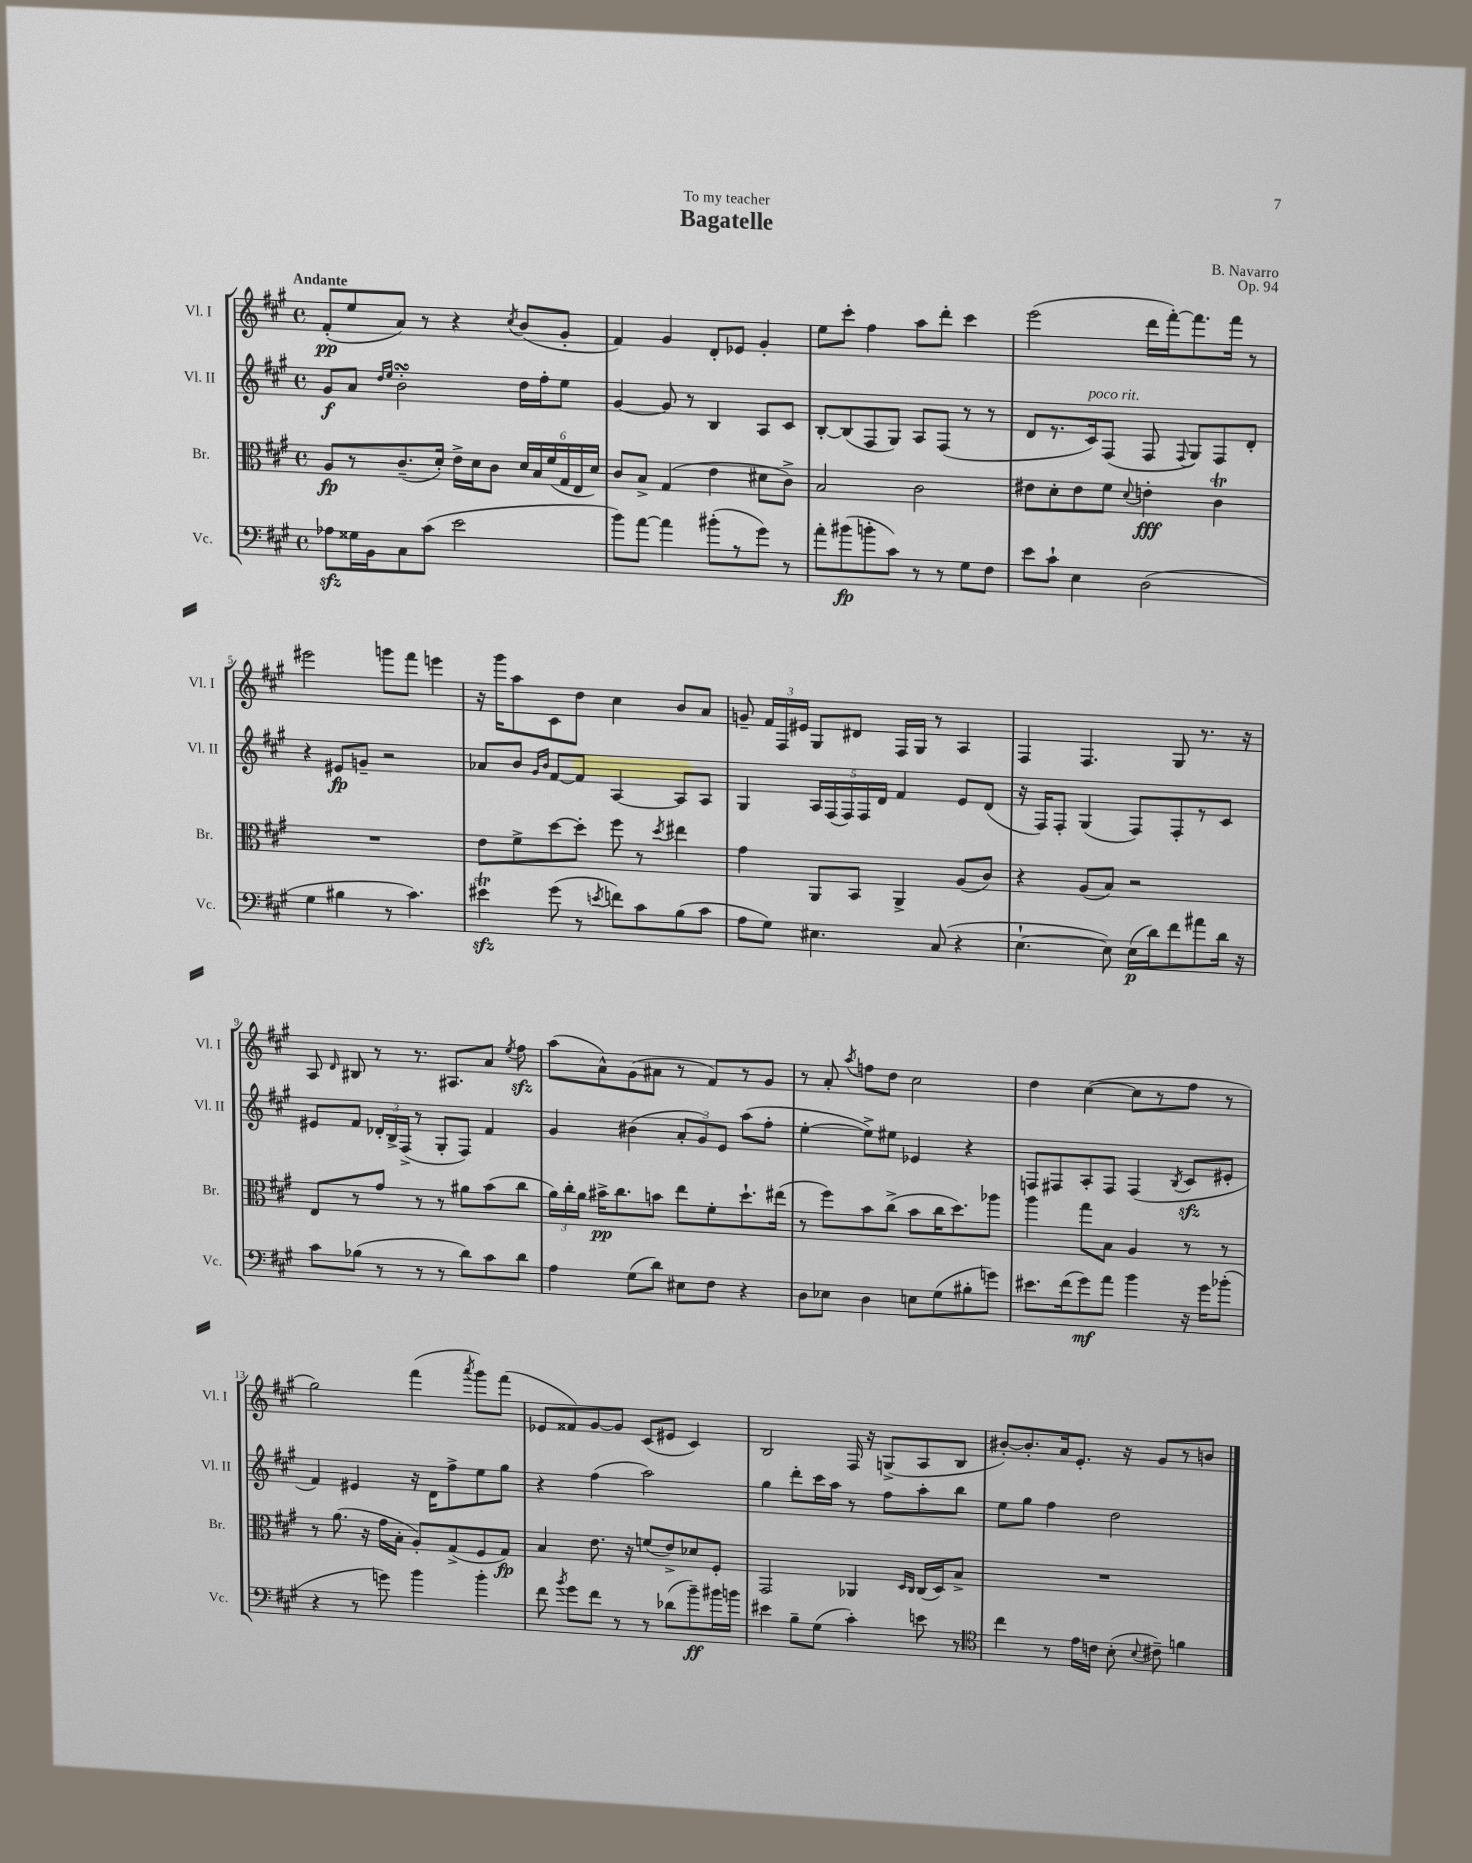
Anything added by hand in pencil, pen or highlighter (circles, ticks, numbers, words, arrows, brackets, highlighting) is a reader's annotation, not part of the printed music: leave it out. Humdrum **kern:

**kern	**dynam	**kern	**dynam	**kern	**dynam	**kern	**dynam
*part4	*part4	*part3	*part3	*part2	*part2	*part1	*part1
*staff4	*staff4	*staff3	*staff3	*staff2	*staff2	*staff1	*staff1
*I"Vc.	*	*I"Br.	*	*I"Vl. II	*	*I"Vl. I	*
*I'Vc.	*	*I'Br.	*	*I'Vl. II	*	*I'Vl. I	*
*clefF4	*	*clefC3	*	*clefG2	*	*clefG2	*
*k[f#c#g#]	*	*k[f#c#g#]	*	*k[f#c#g#]	*	*k[f#c#g#]	*
*M4/4	*	*M4/4	*	*M4/4	*	*M4/4	*
*met(c)	*	*met(c)	*	*met(c)	*	*met(c)	*
=1	=1	=1	=1	=1	=1	=1	=1
!	!	!	!	!	!	!LO:TX:a:B:t=Andante	!
8A-Xzz\L	.	8A/L	fp	8g#/L	f	(8f#'/L	pp
16G##X\L	.	8r	.	8a/J	.	8ee/	.
16BB\J	.	.	.	.	.	.	.
.	.	.	.	16qqdd/LL	.	.	.
.	.	.	.	16qqee/JJ	.	.	.
8C#\	.	(8.c#~/	.	2bsSSS'\	.	8a/J)	.
(8c#\J	.	.	.	.	.	8r	.
.	.	16d'/Jk)	.	.	.	.	.
2e\	.	16e^\LL	.	.	.	4r	.
.	.	16d\J	.	.	.	.	.
.	.	8c#\J	.	.	.	.	.
.	.	.	.	.	.	8qcc#/	.
.	.	24d/LL	.	16dd\LL	.	(8b/L	.
.	.	24B/	.	.	.	.	.
.	.	.	.	16ff#'\J	.	.	.
.	.	(24f#/	.	.	.	.	.
.	.	24G#/	.	8ee\J	.	8g#'/J	.
.	.	24E/	.	.	.	.	.
.	.	24d/JJ)	.	.	.	.	.
=2	=2	=2	=2	=2	=2	=2	=2
8b\L)	.	8c#/L	.	[4g#/	.	4f#/)	.
[8a\J	.	8B^/J	.	.	.	.	.
4a\]	.	(4G#/	.	8g#/]	.	4g#/	.
.	.	.	.	8r	.	.	.
(8b#X'\L	.	4e\	.	4B/	.	8d'/L	.
8r	.	.	.	.	.	8e-X/J	.
8g#\J)	.	8d#X\L	.	8A/L	.	4g#'/	.
8r	.	8c#^\J)	.	8c#/J	.	.	.
=3	=3	=3	=3	=3	=3	=3	=3
8a'\L	.	2B/	.	[8B'/L	.	8ee\L	.
(8b#X\	fp	.	.	(8B/]	.	8ccc#'\J	.
8bn'\	.	.	.	8F#/	.	4ff#\	.
8c#\J)	.	.	.	8G#/J)	.	.	.
8r	.	2c#\	.	8A/L	.	8aa\L	.
8r	.	.	.	(8F#/J	.	8ddd'\J	.
8G#\L	.	.	.	8r	.	4ccc#\	.
8F#\J	.	.	.	8r	.	.	.
=4	=4	=4	=4	=4	=4	=4	=4
8e\L	.	8e#X\L	.	8d/L	.	(2eee\	.
8c#`\J	.	8d'\	.	8.r	.	.	.
4E\	.	8e#\	.	.	.	.	.
!	!	!	!	!LO:TX:a:i:t=poco rit.	!	!	!
.	.	.	.	16c#/k)	.	.	.
.	.	8f#\J	.	(8F#/J	.	.	.
.	.	8qqd/	.	.	.	.	.
(2D\	.	4en'\	fff	8F#/	.	16ddd\LL	.
.	.	.	.	.	.	[16fff#'\J)	.
.	.	.	.	8qqF#/	.	.	.
.	.	.	.	8G#/L)	.	8.fff#\]	.
.	.	4c#t\	.	8F#/	.	.	.
.	.	.	.	.	.	16fff#\Jk	.
.	.	.	.	8d'/J	.	8r	.
!!LO:LB:g=z
=5	=5	=5	=5	=5	=5	=5	=5
4G#\	.	1r	.	4r	.	2eee#X\	.
4B#X\	.	.	.	8e#X/L	fp	.	.
.	.	.	.	8gn~/J	.	.	.
8r	.	.	.	2r	.	8gggn\L	.
4.c#\)	.	.	.	.	.	8fff#\J	.
.	.	.	.	.	.	4eeen\	.
=6	=6	=6	=6	=6	=6	=6	=6
4e#Xzzt\	.	8e\L	.	8a-X/L	.	16r	.
.	.	.	.	.	.	16ggg#\KL	.
.	.	8f#^\	.	8b/J	.	8aa\	.
.	.	.	.	16qqg#/LL	.	.	.
.	.	.	.	16qqb/JJ	.	.	.
(8g#\	.	[8dd\	.	[8f#/L	.	8c#\	.
8r	.	8dd'\J]	.	8f#/J]	.	8dd\J	.
8qen/	.	.	.	.	.	.	.
8fn\L)	.	8ff#\	.	[4A/	.	4cc#\	.
8c#\	.	8r	.	.	.	.	.
.	.	8qdd/	.	.	.	.	.
(8B\	.	4ee#X\	.	8A/L]	.	8b/L	.
8c#\J	.	.	.	8A/J	.	8a/J	.
=7	=7	=7	=7	=7	=7	=7	=7
8A\L	.	4g#\	.	4G#/	.	8gn~/	.
8G#\J)	.	.	.	.	.	24f#/LL	.
.	.	.	.	.	.	24F#/	.
.	.	.	.	.	.	24e#X/JJ	.
4.E#X\	.	8AA/L	.	20A/LL	.	8G#/L	.
.	.	.	.	(20F#/	.	.	.
.	.	.	.	20F#/)	.	.	.
.	.	8BB/J	.	.	.	8d#X/J	.
.	.	.	.	20F#/	.	.	.
.	.	.	.	20d/JJ	.	.	.
.	.	4AA^/	.	4f#/	.	16F#/LL	.
.	.	.	.	.	.	16G#/JJ	.
(8C#/	.	.	.	.	.	8r	.
4r	.	(8A/L	.	8e/L	.	4A/	.
.	.	8c#/J)	.	(8d/J	.	.	.
=8	=8	=8	=8	=8	=8	=8	=8
[4.E`\	.	4r	.	16r	.	4F#/	.
.	.	.	.	16F#/KL)	.	.	.
.	.	.	.	8F#'/J	.	.	.
.	.	(8A/L	.	(4G#/	.	4.F#/	.
8E\])	.	8B/J)	.	.	.	.	.
(16E\LL	p	2r	.	8F#/L)	.	.	.
16d\J)	.	.	.	.	.	.	.
8f#\	.	.	.	8F#'/	.	8G#/	.
8a#X\	.	.	.	8r	.	8.r	.
16d\Jk	.	.	.	8c#/J	.	.	.
16r	.	.	.	.	.	16r	.
!!LO:LB:g=z
=9	=9	=9	=9	=9	=9	=9	=9
8c#\L	.	8E/L	.	8e#X/L	.	8A/	.
.	.	.	.	.	.	16qqd/	.
(8B-X\J	.	8r	.	8f#/J	.	8B#X/	.
8r	.	8g#/J	.	24d-X'/LL	.	8r	.
.	.	.	.	24B^/	.	.	.
.	.	.	.	(24F#^/JJ	.	.	.
8r	.	8r	.	8r	.	8.r	.
8r	.	8r	.	8G#'/L	.	.	.
.	.	.	.	.	.	8.A#X/L	.
8d\L)	.	8a#X\L	.	8F#/J)	.	.	.
8c#\	.	(8b\	.	4f#/	.	8a/J	.
.	.	.	.	.	.	8qee/	.
8d\J	.	8cc#\J	.	.	.	8ff#zz\	.
=10	=10	=10	=10	=10	=10	=10	=10
4A\	.	24a\LL)	.	4g#/	.	(8aa\L	.
.	.	24cc#'\	.	.	.	.	.
.	.	24a\JJ	.	.	.	.	.
.	.	16b#X^\KL	pp	.	.	8a^^\)	.
.	.	8.cc#\	.	.	.	.	.
(8G#\L	.	.	.	(4b#X\	.	(8g#\	.
8d\J)	.	8bn\J	.	.	.	8a#X\J	.
8E#X\L	.	8ee\L	.	12a'/L	.	8r	.
.	.	.	.	12g#/)	.	.	.
8F#\J	.	8f#'\	.	.	.	8f#/L)	.
.	.	.	.	12e/J	.	.	.
4r	.	8.dd`\	.	(8aa\L	.	8r	.
.	.	.	.	8ff#'\J	.	8g#/J	.
.	.	(16ee#X\Jk	.	.	.	.	.
=11	=11	=11	=11	=11	=11	=11	=11
8D\L	.	8r	.	[4ee'\	.	8r	.
8E-X\J	.	8ff#\L)	.	.	.	8a'/	.
.	.	.	.	.	.	8qaa/	.
4D\	.	8b\	.	8ee^\L])	.	8ffn\L	.
.	.	(8cc#^\J	.	8ee#X\J	.	8dd\J	.
8En\L	.	8b\L	.	4e-X/	.	2cc#\	.
(8G#\	.	16cc#\K	.	.	.	.	.
.	.	8.dd\)	.	.	.	.	.
8B#X'\	.	.	.	4r	.	.	.
8gn\J)	.	8aa-X\J	.	.	.	.	.
=12	=12	=12	=12	=12	=12	=12	=12
8.e#X\L	.	4aa\	.	8Fn/L	.	4dd\	.
.	.	.	.	8F#X/	.	.	.
(16f#\k	.	.	.	.	.	.	.
8g#\)	mf	8gg#\L	.	8A'/	.	([4cc#\	.
8a\J	.	8B\J	.	8F#/J	.	.	.
4b\	.	4A/	.	(4F#/	.	8cc#\L]	.
.	.	.	.	.	.	8r	.
.	.	.	.	8qB/	.	.	.
16r	.	8r	.	8c#zz/L	.	8ff#\J	.
16g#\KL	.	.	.	.	.	.	.
(8b-X'\J	.	8r	.	8e#X'/J	.	8r	.
!!LO:LB:g=z
=13	=13	=13	=13	=13	=13	=13	=13
4r	.	8r	.	4f#/)	.	2gg#\)	.
.	.	(8.a\	.	.	.	.	.
8r	.	.	.	4e#X/	.	.	.
.	.	16r	.	.	.	.	.
8gn\)	.	16g#\LL	.	.	.	.	.
.	.	16B'\JJ	.	.	.	.	.
4b\	.	8A'/L)	.	16r	.	(4fff#\	.
.	.	.	.	16d\KL	.	.	.
.	.	(8G#^/	.	8ff#^\	.	.	.
.	.	.	.	.	.	8qaaa/	.
4b'\	.	8F#/	.	8ee\	.	8ggg#\L)	.
.	.	8G#/J)	fp	8gg#\J	.	(8fff#\J	.
=14	=14	=14	=14	=14	=14	=14	=14
8f#\	.	4B/	.	4r	.	8e-X/L	.
8qb/	.	.	.	.	.	.	.
8g#\L	.	.	.	.	.	8f##X/)	.
8f#\J	.	8.e\	.	(4ff#\	.	[8g#/	.
8r	.	.	.	.	.	8g#/J]	.
.	.	16r	.	.	.	.	.
8r	.	(8fn/L	.	2aa\)	.	(8c#/L	.
(8d-X\L	.	8e^/)	.	.	.	8e#X/J	.
8b~\)	ff	8d-X/	.	.	.	4c#/)	.
16b#X\L	.	8F#'/J	.	.	.	.	.
16bn\JJ	.	.	.	.	.	.	.
=15	=15	=15	=15	=15	=15	=15	=15
4e#X\	.	2GG#/	.	4gg#\	.	2B/	.
8B~\L	.	.	.	8ddd'\L	.	.	.
(8G#\J	.	.	.	16ccc#\L	.	.	.
.	.	.	.	16aa\JJ	.	.	.
4c#'\)	.	4AA-X/	.	8r	.	16F#/	.
.	.	.	.	.	.	16r	.
.	.	.	.	8ff#\L	.	(8Gn^/L	.
.	.	16qqD/LL	.	.	.	.	.
.	.	16qqC#/JJ	.	.	.	.	.
8en\	.	(16C#/LL	.	8aa'\	.	8A/	.
.	.	16D/J)	.	.	.	.	.
8r	.	8B^/J	.	8bb\J	.	8B/J	.
=16	=16	=16	=16	=16	=16	=16	=16
*clefC4	*	*	*	*	*	*	*
4cc#\	.	1r	.	8ee\L	.	[8b#X'/L)	.
.	.	.	.	8gg#\J	.	8.b#'/]	.
8r	.	.	.	4ff#\	.	.	.
.	.	.	.	.	.	16a/k	.
16e\LL	.	.	.	.	.	8.e'/J	.
16cn\JJ	.	.	.	.	.	.	.
(8B'\	.	.	.	2dd\	.	.	.
.	.	.	.	.	.	16r	.
8qqB/	.	.	.	.	.	.	.
8c#X~\)	.	.	.	.	.	8g#/L	.
4fn\	.	.	.	.	.	8r	.
.	.	.	.	.	.	8bn/J	.
==	==	==	==	==	==	==	==
*-	*-	*-	*-	*-	*-	*-	*-
